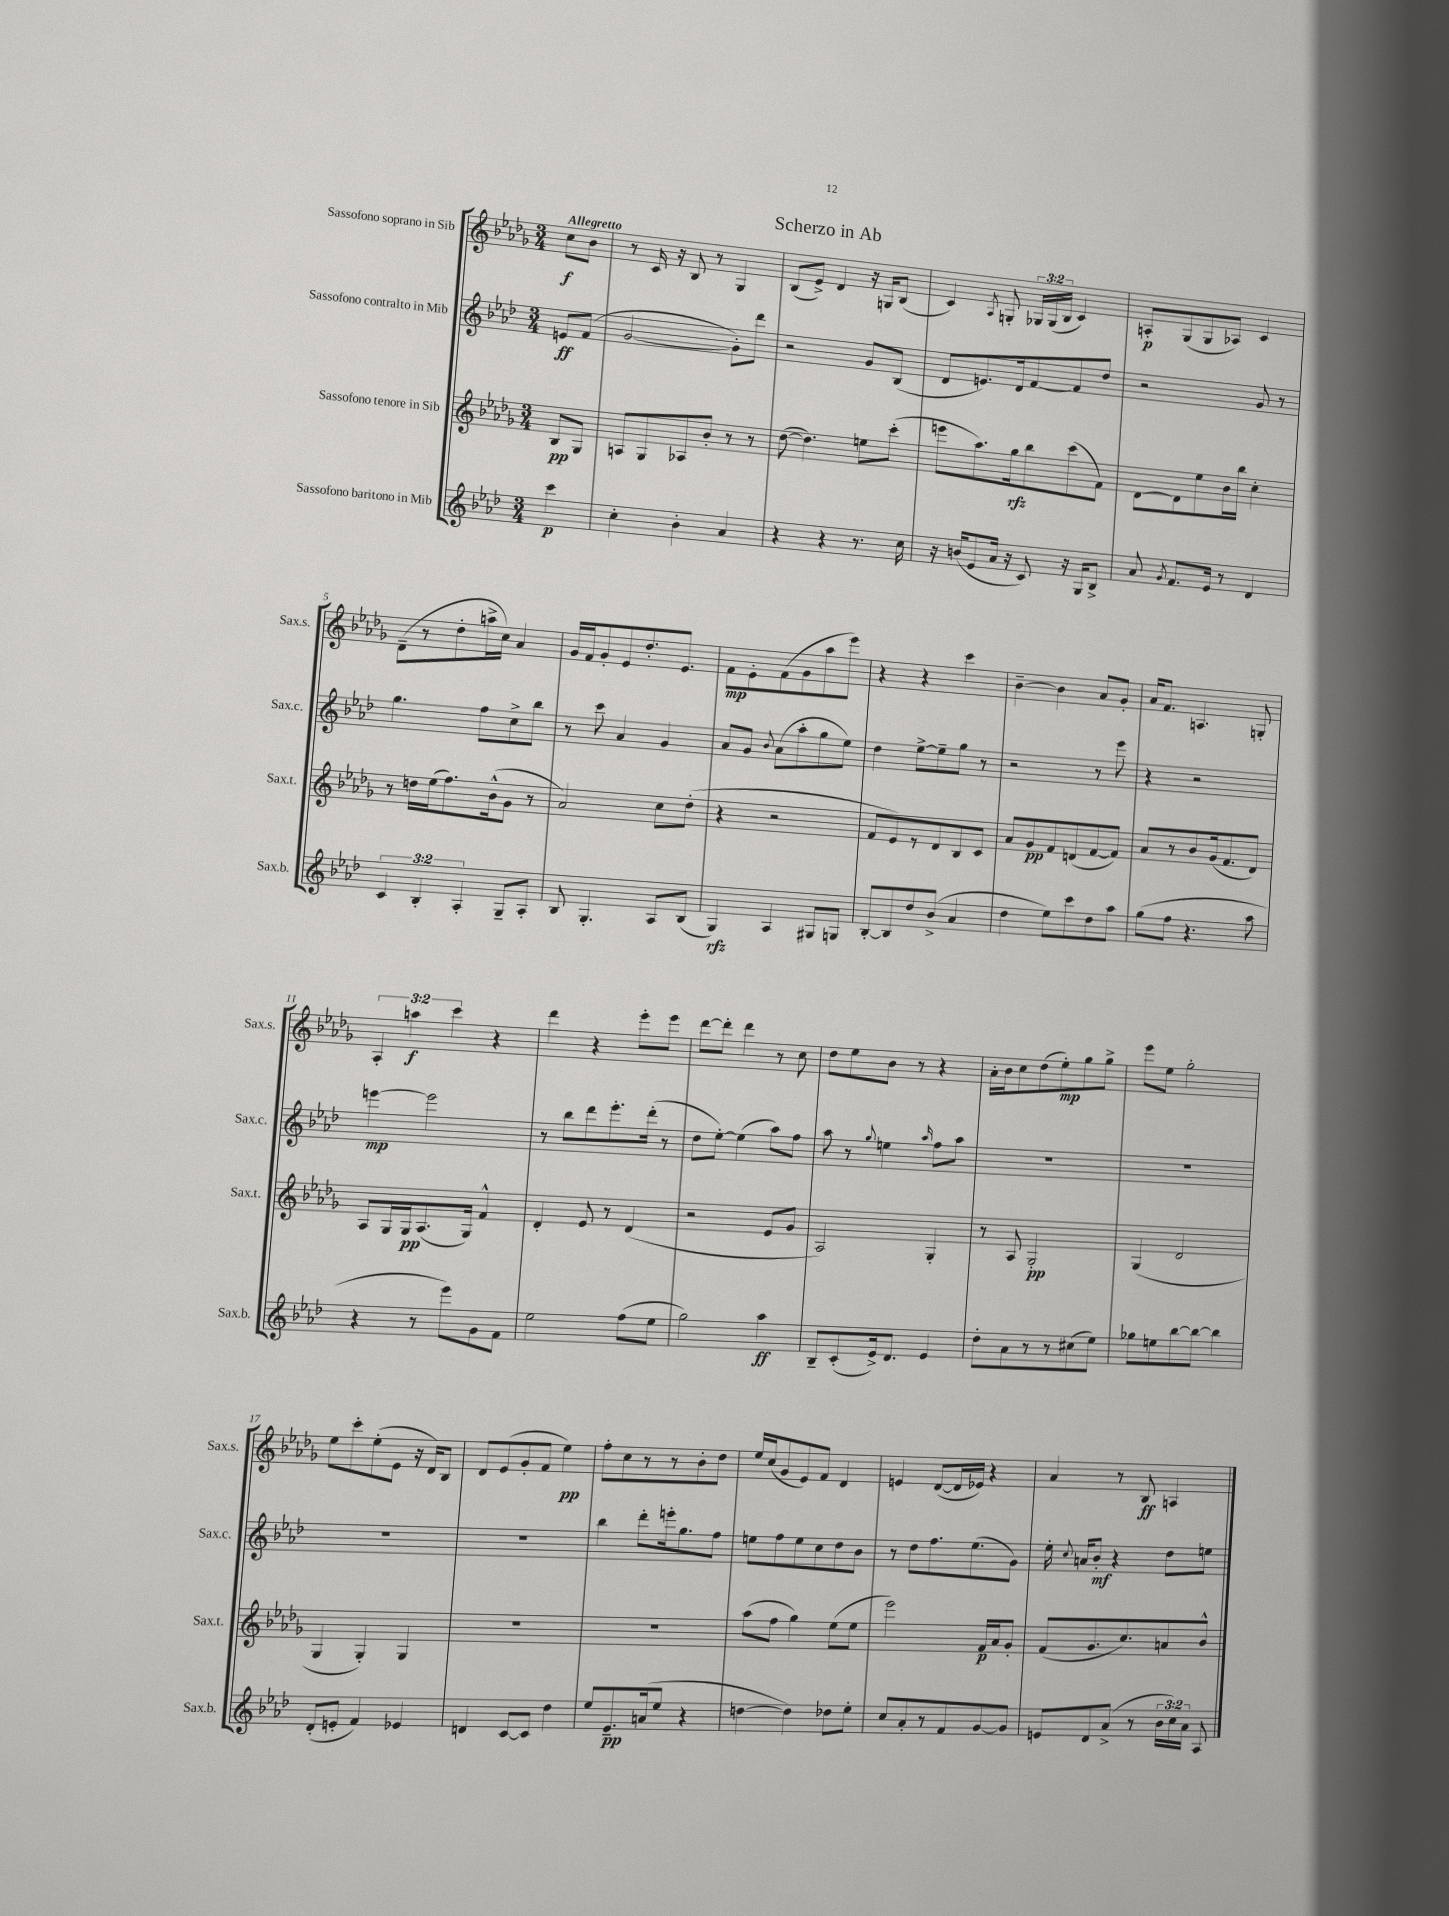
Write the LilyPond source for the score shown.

\header { title = "Scherzo in Ab" }
<<
\new StaffGroup <<
\new Staff = "s0" \with { instrumentName = "Sassofono soprano in Sib" shortInstrumentName = "Sax.s." } {
    \clef treble \key des \major \numericTimeSignature \time 3/4 \override Staff.TupletNumber.text = #tuplet-number::calc-fraction-text \partial 4 \tempo "Allegretto"
    \autoBeamOff c''8[\f bes'8] |
    r8 c'16 r16 bes8 r8 ges4 |
    bes8[( ees'8]->) des'4 r16 g16[ bes8]( |
    c'4) \acciaccatura { aes8 } g8-. \tuplet 3/2 { ges16[ ges16( bes16] } c'4) |
    a8[-.\p ges8( ges8 aes8]) c'4 |
    des'8[--( r8 des''8-. a''16-> c''16]) aes'4 |
    ges'16[ f'16 ges'8-. ees'8 des''8.-. ees'8.] |
    f'8[\mp ees'8-. f'8( ges'8 aes''8 ees'''8]) |
    r4 r4 c'''4 |
    bes'4~-- bes'4 aes'8[ ges'8]-. |
    aes'16[ f'8.] a4. g8-. |
    \tuplet 3/2 { aes4-. a''4\f c'''4 } r4 |
    des'''4 r4 ees'''8[-. ees'''8] |
    des'''8[~ des'''8]-. des'''4 r8 c''8 |
    des''8[ ees''8 bes'8] r8 r4 |
    aes'16[-. bes'16 c''8 des''8( ees''8-.\mp) ges''8 ges''8]-> |
    ees'''8[ ees''8] ges''2-. |
    ees''8[ c'''8-. ees''8-.( ees'8] r16 des'16[) bes8] |
    des'8[ ees'8( ges'8-. f'8] ees''4\pp) |
    f''8[-. c''8 r8 r8 bes'8-. des''8] |
    ees''16[ c''16( ges'8 ees'8) f'8] des'4 |
    e'4 des'8[~( des'16 ees'16]) r4 |
    aes'4 r8 bes8\ff a4 \bar "|." |
}
\new Staff = "s1" \with { instrumentName = "Sassofono contralto in Mib" shortInstrumentName = "Sax.c." } {
    \clef treble \key aes \major \numericTimeSignature \time 3/4 \partial 4
    \autoBeamOff e'8[\ff f'8]( |
    g'2~ g'8[-.) des'''8] |
    r2 g'8[ bes8]( |
    des'8[ e'8.) des'16 f'8~ f'8 des''8] |
    r2 g'8 r8 |
    g''4. f''8[ c''8-> bes''8] |
    r8 c'''8 aes'4 g'4 |
    aes'8[ g'8] \appoggiatura { bes'8 } aes'8[( aes''8-. g''8 ees''8]) |
    des''4 ees''8[~-> ees''8-- g''8] r8 |
    r2 r8 ees'''8 |
    r4 r2 |
    e'''4~\mp e'''2 |
    r8 bes''8[ des'''8 ees'''8.-. des'''16]-.( r8 |
    des''8[ ees''8]~-.) ees''4( aes''8[) f''8] |
    aes''8 r8 \appoggiatura { g''8 } e''4 \grace { aes''16 } f''8[ aes''8] |
    R2. |
    R2. |
    R2. |
    R2. |
    bes''4 des'''8[-. e'''16-. g''8. f''8] |
    e''8[ f''8 e''8 c''8 des''8 bes'8] |
    r8 des''8[ f''8. ees''8.( g'8]) |
    ees''16-. \appoggiatura { c''8 } a'16[ bes'8]-.\mf r4 des''8[ e''8] \bar "|." |
}
\new Staff = "s2" \with { instrumentName = "Sassofono tenore in Sib" shortInstrumentName = "Sax.t." } {
    \clef treble \key des \major \numericTimeSignature \time 3/4 \partial 4
    \autoBeamOff bes8[\pp ges8] |
    a8[ ges8 aes8 bes'8]-. r8 r8 |
    des''8~( des''4.) e''8[ c'''8]-.( |
    e'''8[ aes''8.) ges''16\rfz bes''8 c'''8( f'8]) |
    des'8[~ des'8 ees''8 bes'16 bes''16] c''4-. |
    r8 d''16[ ees''16( f''8.) bes'16-^( ges'8] r8 |
    aes'2) c''8[ des''8]-.( |
    r4 r2 |
    f'8[ ees'8) r8 des'8 bes8 c'8] |
    aes'8[ ges'8\pp f'8 d'8( f'8~ f'8]) |
    aes'8[ r8 bes'8 ges'16( f'8. des'8]) |
    aes8[ ges16 ges16\pp aes8.( ges16]) f'4-^ |
    des'4-. ees'8 r8 des'4( |
    r2 ees'8[ ges'8] |
    aes2) ges4-. |
    r8 aes8 ges2-.\pp |
    ges4( des'2 |
    ges4 ges4-.) ges4 |
    R2. |
    R2. |
    aes''8[( f''8] ges''4) ees''8[( ees''8] |
    ees'''2) f'16[\p aes'16 ges'8]-. |
    f'8[( ges'8. c''8.) a'8 bes'8]-^ \bar "|." |
}
\new Staff = "s3" \with { instrumentName = "Sassofono baritono in Mib" shortInstrumentName = "Sax.b." } {
    \clef treble \key aes \major \numericTimeSignature \time 3/4 \override Staff.TupletNumber.text = #tuplet-number::calc-fraction-text \partial 4
    \autoBeamOff c'''4\p |
    c''4-. bes'4-. aes'4 |
    r4 r4 r8. c''16 |
    r16 b'16[( ees'8 aes'16] r16 c'8) r16 g16[ bes8]-> |
    aes'8 \acciaccatura { g'8 } f'8.[ ees'16] r8 des'4 |
    \tuplet 3/2 { c'4 bes4-. aes4-. } g8[-- aes8]-. |
    bes8 g4.-. aes8[ bes8]( |
    g4\rfz) aes4 gis8[ g8] |
    bes8[~-. bes8 des''8 bes'8]->( aes'4 |
    des''4 ees''8[) c'''8 des''8 aes''8] |
    g''8[( f''8] r4. aes''8 |
    r4 r8 ees'''8[) g'8 f'8] |
    ees''2 f''8[( ees''8] |
    g''2) aes''4\ff |
    bes8[-- c'8-.( ees'16->) des'8.] ees'4 |
    des''8[-. aes'8 r8 r8 cis''8( ees''8]) |
    ges''8[ e''8 bes''8~ bes''8]~ bes''4 |
    des'8[-.( e'8]-. f'4) ees'4 |
    d'4 c'8[~ c'8] des''4 |
    ees''8[ ees'8.--\pp a'16( ees''8] r4 |
    d''4~ d''4) des''8[ ees''8]-. |
    c''8[ aes'8-. r8 f'8 g'8~ g'8] |
    e'8[ des'8 aes'8]->( r8 \tuplet 3/2 { bes'16[ c''16) aes'16] } aes8 \bar "|." |
}
>>
>>
